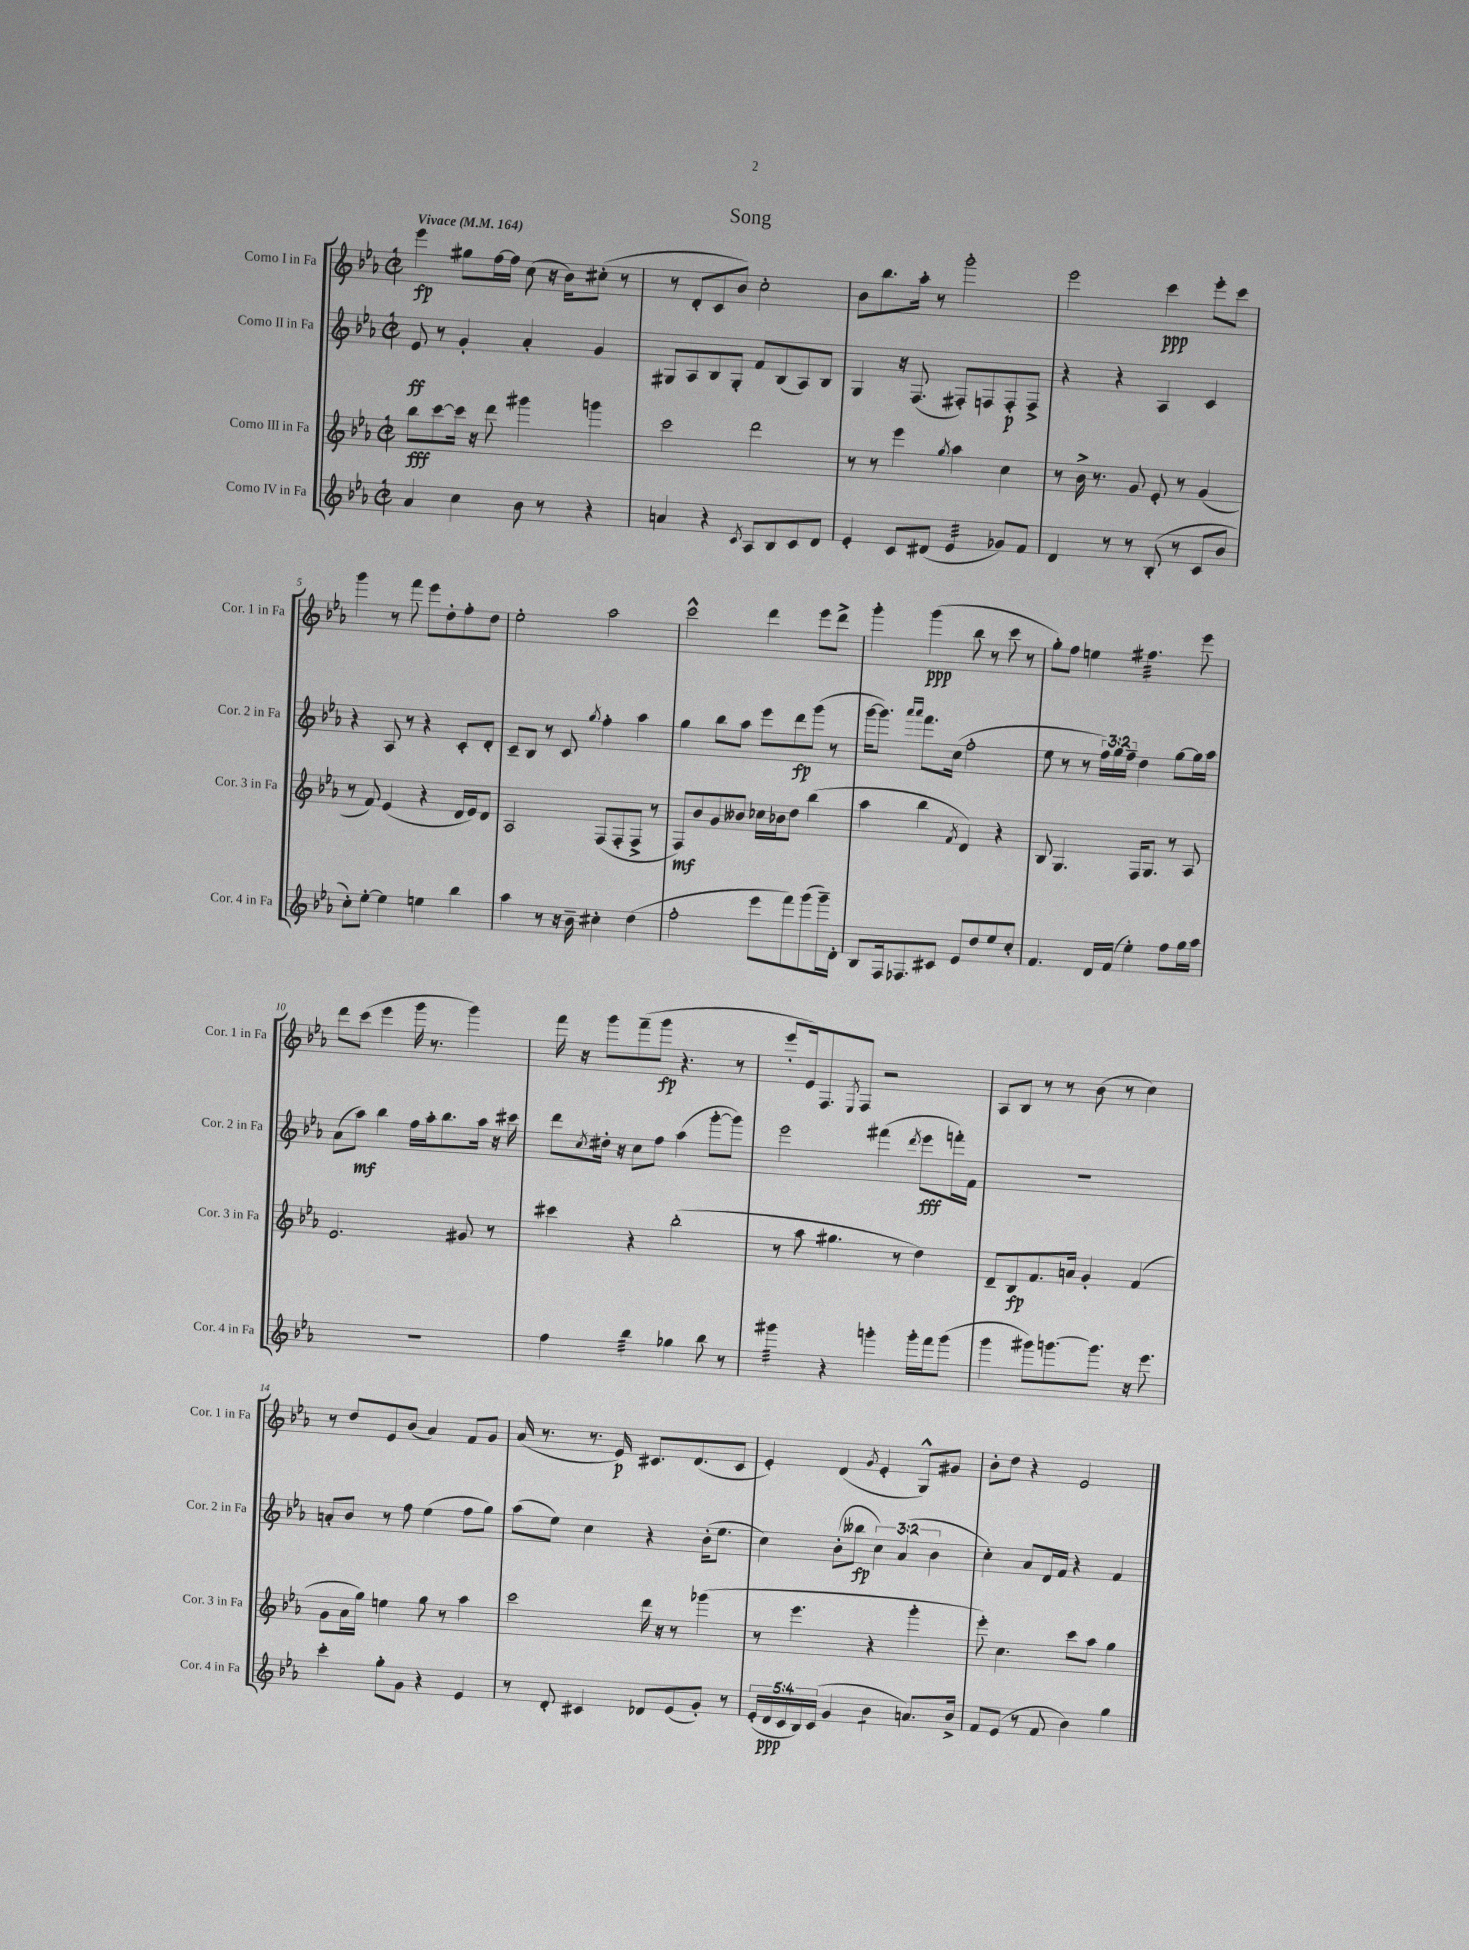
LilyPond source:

\header { title = "Song" }
<<
\new StaffGroup <<
\new Staff = "s0" \with { instrumentName = "Corno I in Fa" shortInstrumentName = "Cor. 1 in Fa" } {
    \clef treble \key ees \major \defaultTimeSignature \time 2/2 \tempo "Vivace" 4 = 164
    ees'''4\fp gis''8 f''16~ f''16 c''8( r16 bes'16) cis''8-.( r8 |
    r8 d'8-. c'8 bes'8) c''2-. |
    bes'8 bes''8. aes''16-. r8 g'''2-. |
    ees'''2 c'''4\ppp ees'''8-. c'''8 |
    g'''4 r8 f'''8 ees'''8 d''8-. f''8-. d''8 |
    ees''2-. aes''2 |
    c'''2-^ d'''4 ees'''8 d'''8-> |
    g'''4-. g'''4\ppp( bes''8 r8 c'''8 r8 |
    g''8-.) f''8 e''4 fis''4.:32 ees'''8 |
    d'''8 c'''8( ees'''4 g'''16 r8. g'''4) |
    f'''16 r16 g'''8 f'''8--( g'''8\fp r4. r8 |
    ees'''8-. ees'16) f8. \acciaccatura { ees8 } f8 r2 |
    aes8 bes8 r8 r8 bes'8( r8 c''4) |
    r8 d''8 ees'8 bes'8( aes'4) f'8 g'8 |
    aes'16( r8. r8. ees'16\p) cis'8. d'8.( cis'8 |
    ees'4-.) d'4( \acciaccatura { g'8 } ees'4-. g8-^) gis'8 |
    bes'8-. d''8 r4 ees'2 \bar "|." |
}
\new Staff = "s1" \with { instrumentName = "Corno II in Fa" shortInstrumentName = "Cor. 2 in Fa" } {
    \clef treble \key ees \major \defaultTimeSignature \time 2/2 \override Staff.TupletNumber.text = #tuplet-number::calc-fraction-text
    ees'8\ff r8 g'4-. aes'4-. g'4 |
    gis8 aes8 bes8 gis8-. f'8 bes8( aes8) bes8 |
    g4 r16 f8.( fis8-.) f8 f8-.\p f8-> |
    r4 r4 aes4 c'4 |
    r4 aes8 r8 r4 c'8-. d'8-. |
    c'8-- bes8 r8 c'8 \acciaccatura { g''8 } f''4-. aes''4 |
    g''4 bes''8 aes''8 ees'''8 d'''8\fp g'''8( r8 |
    g'''16~ g'''8.) \grace { aes'''16 aes'''16 } f'''8. c''16( f''2-. |
    ees''8 r8 r8 \tuplet 3/2 { f''16) g''16 f''16-- } d''4 g''8~ g''16 aes''16 |
    aes'8( aes''8\mf) bes''4 f''16 aes''16-. bes''8. aes''16 r16 cis'''16 |
    d'''8 \acciaccatura { c''8 } dis''16-. r16 c''8 f''8 aes''4( g'''8~-. g'''8) |
    ees'''2 fis'''4( \acciaccatura { d'''8 } ees'''8\fff f'''16-.) f'16 |
    R1 |
    a'8-. bes'8 r8 f''8 ees''4( f''8 g''8) |
    aes''8( ees''8) c''4 r4 bes'16-.( ees''8. |
    c''4) bes'8-.( beses''8\fp \tuplet 3/2 { c''4) aes'4( bes'4 } |
    c''4-.) aes'8 d'16 f'16 r4 f'4 \bar "|." |
}
\new Staff = "s2" \with { instrumentName = "Corno III in Fa" shortInstrumentName = "Cor. 3 in Fa" } {
    \clef treble \key ees \major \defaultTimeSignature \time 2/2
    bes''8\fff c'''8~ c'''16 r16 d'''8 gis'''4 g'''4 |
    c'''2 d'''2 |
    r8 r8 ees'''4 \acciaccatura { g''8 } aes''4 c''4 |
    r8 bes'16-> r8. g'8 ees'8-. r8 g'4( |
    r8 f'8) ees'4( r4 d'16 ees'16) d'8 |
    aes2 f8( f8-. f8-> r8 |
    f8\mf) bes'8 g'8 beses'8 ces''16 bes'16 d''8 bes''4( |
    aes''4 bes''4 \acciaccatura { f'8 } d'4) r4 |
    bes8 g4. f16 g8. r8 aes8 |
    ees'2. gis'8 r8 |
    cis'''4 r4 bes''2-.( |
    r8 aes''8 gis''4. r8 d''4) |
    d'8-- bes8\fp f'8. a'16 g'4-. f'4( |
    g'8 aes'16 g''16) e''4 g''8 r8 aes''4 |
    c'''2 d'''16 r16 r8 ges'''4( |
    r8 ees'''4. r4 g'''4-. |
    ees'''8-.) c''4. c'''8 aes''8 g''4 \bar "|." |
}
\new Staff = "s3" \with { instrumentName = "Corno IV in Fa" shortInstrumentName = "Cor. 4 in Fa" } {
    \clef treble \key ees \major \defaultTimeSignature \time 2/2 \override Staff.TupletNumber.text = #tuplet-number::calc-fraction-text
    aes'4 c''4 bes'8 r8 r4 |
    a'4 r4 \acciaccatura { c'8 } aes8 bes8 c'8 d'8 |
    ees'4-. c'8 dis'8( ees'4:32 ges'8) f'8 |
    d'4 r8 r8 bes8-.( r8 c'8 bes'8 |
    c''8-.) ees''8~-. ees''4 e''4 bes''4 |
    aes''4 r8 r16 bes'16-- cis''4-. d''4( |
    f''2-. ees'''8 f'''8) g'''8( g'''16--) d'16-. |
    bes8 f16 fes8. cis'8 ees'8 d''8 ees''8 c''8-. |
    f'4. d'16 f'16( ees''4-.) f''8 g''16 aes''16 |
    R1 |
    f''4 bes''4:32 ges''4 bes''8 r8 |
    gis'''4:32 r4 g'''4-. g'''16-. f'''16 g'''8( |
    g'''4 gis'''8) g'''8.~ g'''8. r16 ees'''8. |
    c'''4-. g''8-. g'8 r4 ees'4 |
    r8 d'8-. cis'4 des'8 ees'8( g'8-.) r8 |
    \tuplet 5/4 { ees'16-.( d'16\ppp c'16 bes16) c'16( } g'4 bes'4:8 a'8.) bes'16-> |
    f'8 ees'8( r8 f'8 bes'4) g''4 \bar "|." |
}
>>
>>
